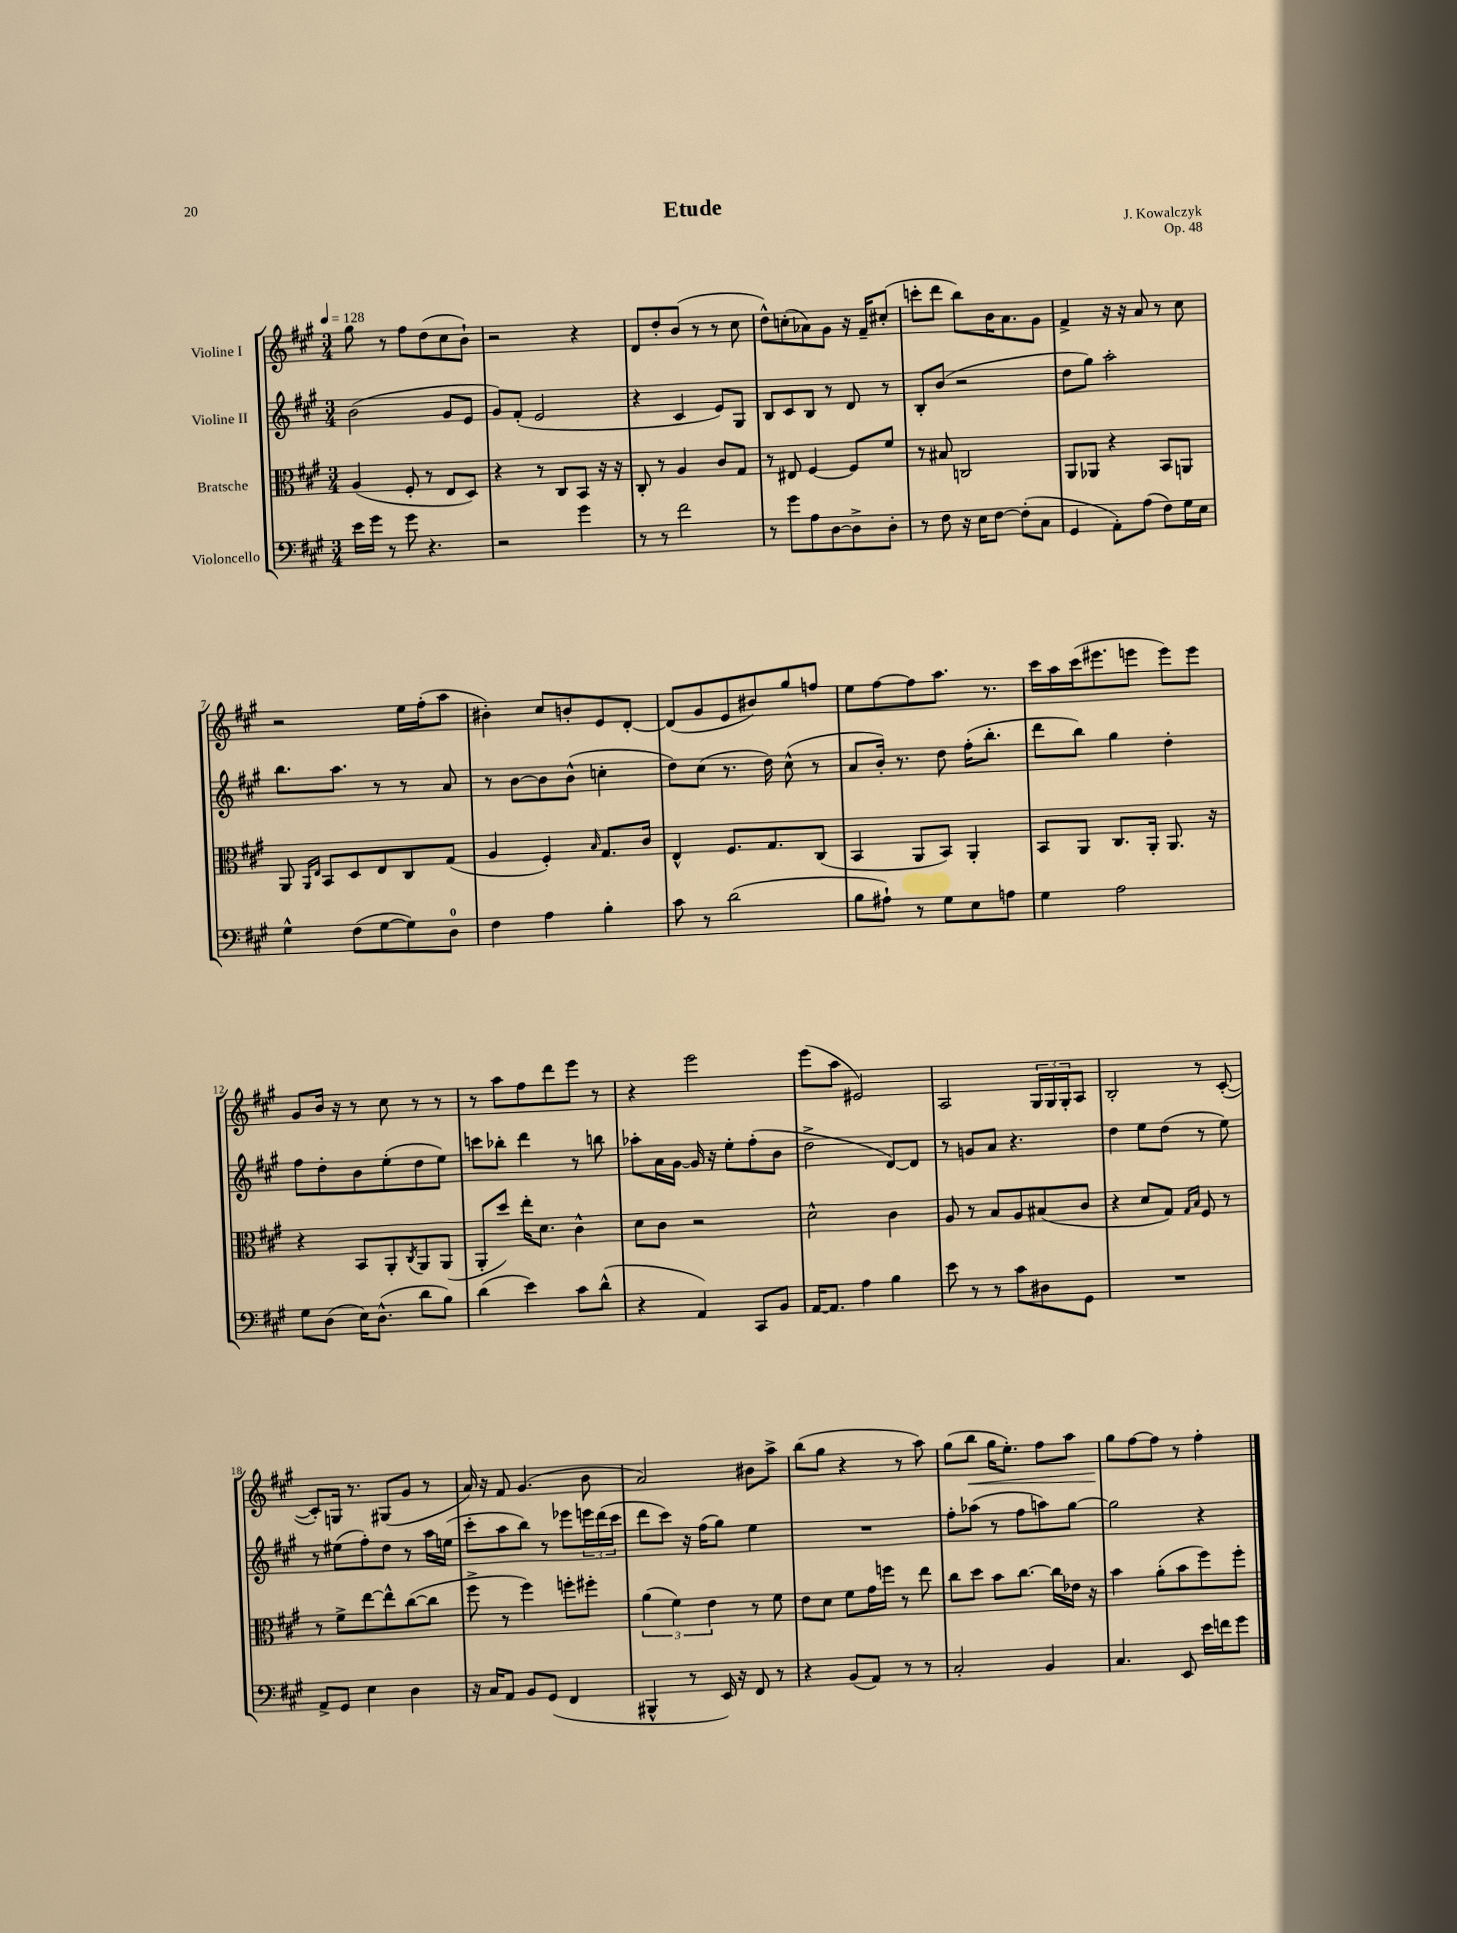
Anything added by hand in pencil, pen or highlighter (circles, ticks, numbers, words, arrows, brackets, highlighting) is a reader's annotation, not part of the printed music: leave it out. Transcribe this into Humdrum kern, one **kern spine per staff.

**kern	**kern	**kern	**kern
*staff4	*staff3	*staff2	*staff1
*clefF4	*clefC3	*clefG2	*clefG2
*k[f#c#g#]	*k[f#c#g#]	*k[f#c#g#]	*k[f#c#g#]
*M3/4	*M3/4	*M3/4	*M3/4
*MM128	*MM128	*MM128	*MM128
16e	(4A	(2b	8gg#
16g#	.	.	.
8r	.	.	8r
8g#	8F#'	.	8ff#
4.r	8r	.	(8dd
.	8E	8g#	8cc#
.	8D)	8e	8b`)
=	=	=	=
2r	4r	8g#)	2r
.	.	(8f#'	.
.	8r	2e	.
.	8C#	.	.
4g#	8BB	.	4r
.	16r	.	.
.	16r	.	.
=	=	=	=
8r	8C#'	4r	8d
8r	8r	.	8dd'
2f#	4A	4c#	(8b
.	.	.	8r
.	8c#	8e)	8r
.	8G#	8G#	8cc#
=	=	=	=
8r	8r	8B	8dd^^)
8g#	8E#	8c#	(8cc'
8A	[4F#	8B	8a-)
[8D	.	8r	8g#
8D^]	8F#]	8d	16r
.	.	.	16f#~
8D'	8f#	8r	(8cc#'
=	=	=	=
8r	8r	8B'	8ccc'
8F#	8B#	(8b	8ddd
16r	2C	2r	8bb)
16E	.	.	.
[8F#	.	.	16b
.	.	.	8.a
(8F#']	.	.	.
8C#	.	.	8g#
=	=	=	=
4GG#	8AA	8dd	4f#^
.	8AA-	8gg#)	.
8AA')	4r	2aa'	16r
.	.	.	16r
(8A	.	.	8a
8F#)	8BB	.	8r
16G#	8AA	.	8cc#
16E	.	.	.
=	=	=	=
4G#^^	8AA	8.bb	2r
.	16qqAA	.	.
.	16qqE	.	.
.	8BB	.	.
.	.	8.aa	.
(8F#	8D	.	.
[8G#	8E	8r	.
8G#])	8C#	8r	16ee
.	.	.	(16ff#'
8D	(8G#	8a	8aa
=	=	=	=
4F#	4A	8r	4b#')
.	.	[8b	.
4A	4F#')	8b]	8cc#
.	.	(8b^^	8b'
.	16qqB	.	.
4B'	8.G#	4cc'	8e
.	.	.	[8d'
.	16c#	.	.
=	=	=	=
8c#	4E^^	8dd)	(8d]
8r	.	(8cc#	8g#
(2d	8.F#	8.r	8e
.	.	.	8b#)
.	8.G#	16dd)	.
.	.	(8cc#^^	8gg#
.	(8C#	8r	8ff
=	=	=	=
8B	4BB	8a	8ee
8A#`)	.	16b')	[8ff#
.	.	8.r	.
8r	8AA	.	8ff#]
8G#	8BB)	8dd	8.aa
8E	4AA'	(16ff#'	.
.	.	8.bb'	8.r
8A	.	.	.
=	=	=	=
4G#	8BB	8ddd	16ccc#
.	.	.	16aa
.	8AA	8bb)	(16ccc#
.	.	.	8.eee#
2A	8.C#	4gg#	.
.	.	.	8eee
.	16AA'	.	.
.	8.AA	4dd'	8eee)
.	.	.	8eee
.	16r	.	.
=	=	=	=
8G#	4r	8ff#	8g#
(8D	.	8dd'	16b
.	.	.	16r
16E)	8BB	8b	8r
(8.D^^	.	.	.
.	8AA'	(8ee'	8cc#
.	8qC#	.	.
8d	8AA	8dd	8r
8B)	(8AA	8ee)	8r
=	=	=	=
(4d	8AA'	8ccc	8r
.	8dd)	8bb-'	8aa
4e)	16ee'	4ddd	8ff#
.	8.d	.	.
.	.	.	8ddd
8c#	4c#^^	8r	8eee
(8d^^	.	8bb	8r
=	=	=	=
4r	8d	8aa-'	4r
.	8c#	16a	.
.	.	[16g#	.
4AA)	2r	16g#]	2eee
.	.	16r	.
.	.	8ee'	.
8CC#	.	(8ff#'	.
8BB	.	8b	.
=	=	=	=
[16AA	2d^^	2dd^	(8eee
8.AA]	.	.	.
.	.	.	8aa
4A	.	.	2e#)
4B	4c#	[8d)	.
.	.	8d]	.
=	=	=	=
8e	8A	8r	2A
8r	8r	8g	.
8r	8B	8a	.
8c#	8A	4.r	.
8D#	(8B#	.	24G#
.	.	.	24G#
.	.	.	24G#'
8GG#	8c#	.	8A
=	=	=	=
2.r	4r	4dd	2B'
.	8d	8ee	.
.	8G#)	(8dd	.
.	16qqG#	.	.
.	16qqB	.	.
.	8F#	8r	8r
.	8r	8ee)	([8c#'
=	=	=	=
8AA^	8r	8r	8c#'])
8GG#	8f#^	(8ee#	16G
.	.	.	8.r
4E	[8ee	8ff#')	.
.	8ee^^]	8dd	(8G#
4D	([8cc#	8r	8g#
.	8cc#]	16aa	8r
.	.	(16ee	.
=	=	=	=
16r	8ff#^	8ccc#'	16a)
16C#	.	.	16r
8AA	8r	8aa	8f#
8BB	4ff#)	8bb)	(4.g#
(8GG#	.	8r	.
4FF#	8ff'	8eee-	.
.	8ff#'	24eee	8b
.	.	(24ddd	.
.	.	24ccc#	.
=	=	=	=
4BBB#^^	(6a	8ddd	2a)
.	.	8ccc#)	.
.	6f#)	.	.
8r	.	16r	.
.	.	(16ff#	.
.	6e	.	.
16EE)	.	8gg#)	.
16r	.	.	.
8FF#	8r	4ee	8b#
8r	8f#	.	8aa^
=	=	=	=
4r	8e	2.r	(8bb
.	8d	.	8gg#
(8BB	8f#	.	4r
8AA)	16g#	.	.
.	16ff	.	.
8r	8r	.	8r
8r	8ee	.	8aa)
=	=	=	=
2C#'	8cc#	8ff#'	(8gg#
.	8dd	(8aa-	8bb
.	8b	8r	16gg#
.	.	.	8.ee')
.	[8.cc#	8ff#	.
4BB	.	8aa)	8ff#
.	16cc#]	.	.
.	16e-	[8gg#	8aa
.	16r	.	.
=	=	=	=
4.C#	4b	2gg#]	8gg#
.	.	.	[8ff#
.	(8a'	.	8ff#]
8EE	8b	.	8r
16e	8ff#)	4r	4ff#'
16f	.	.	.
8g#	8ff#'	.	.
==	==	==	==
*-	*-	*-	*-
